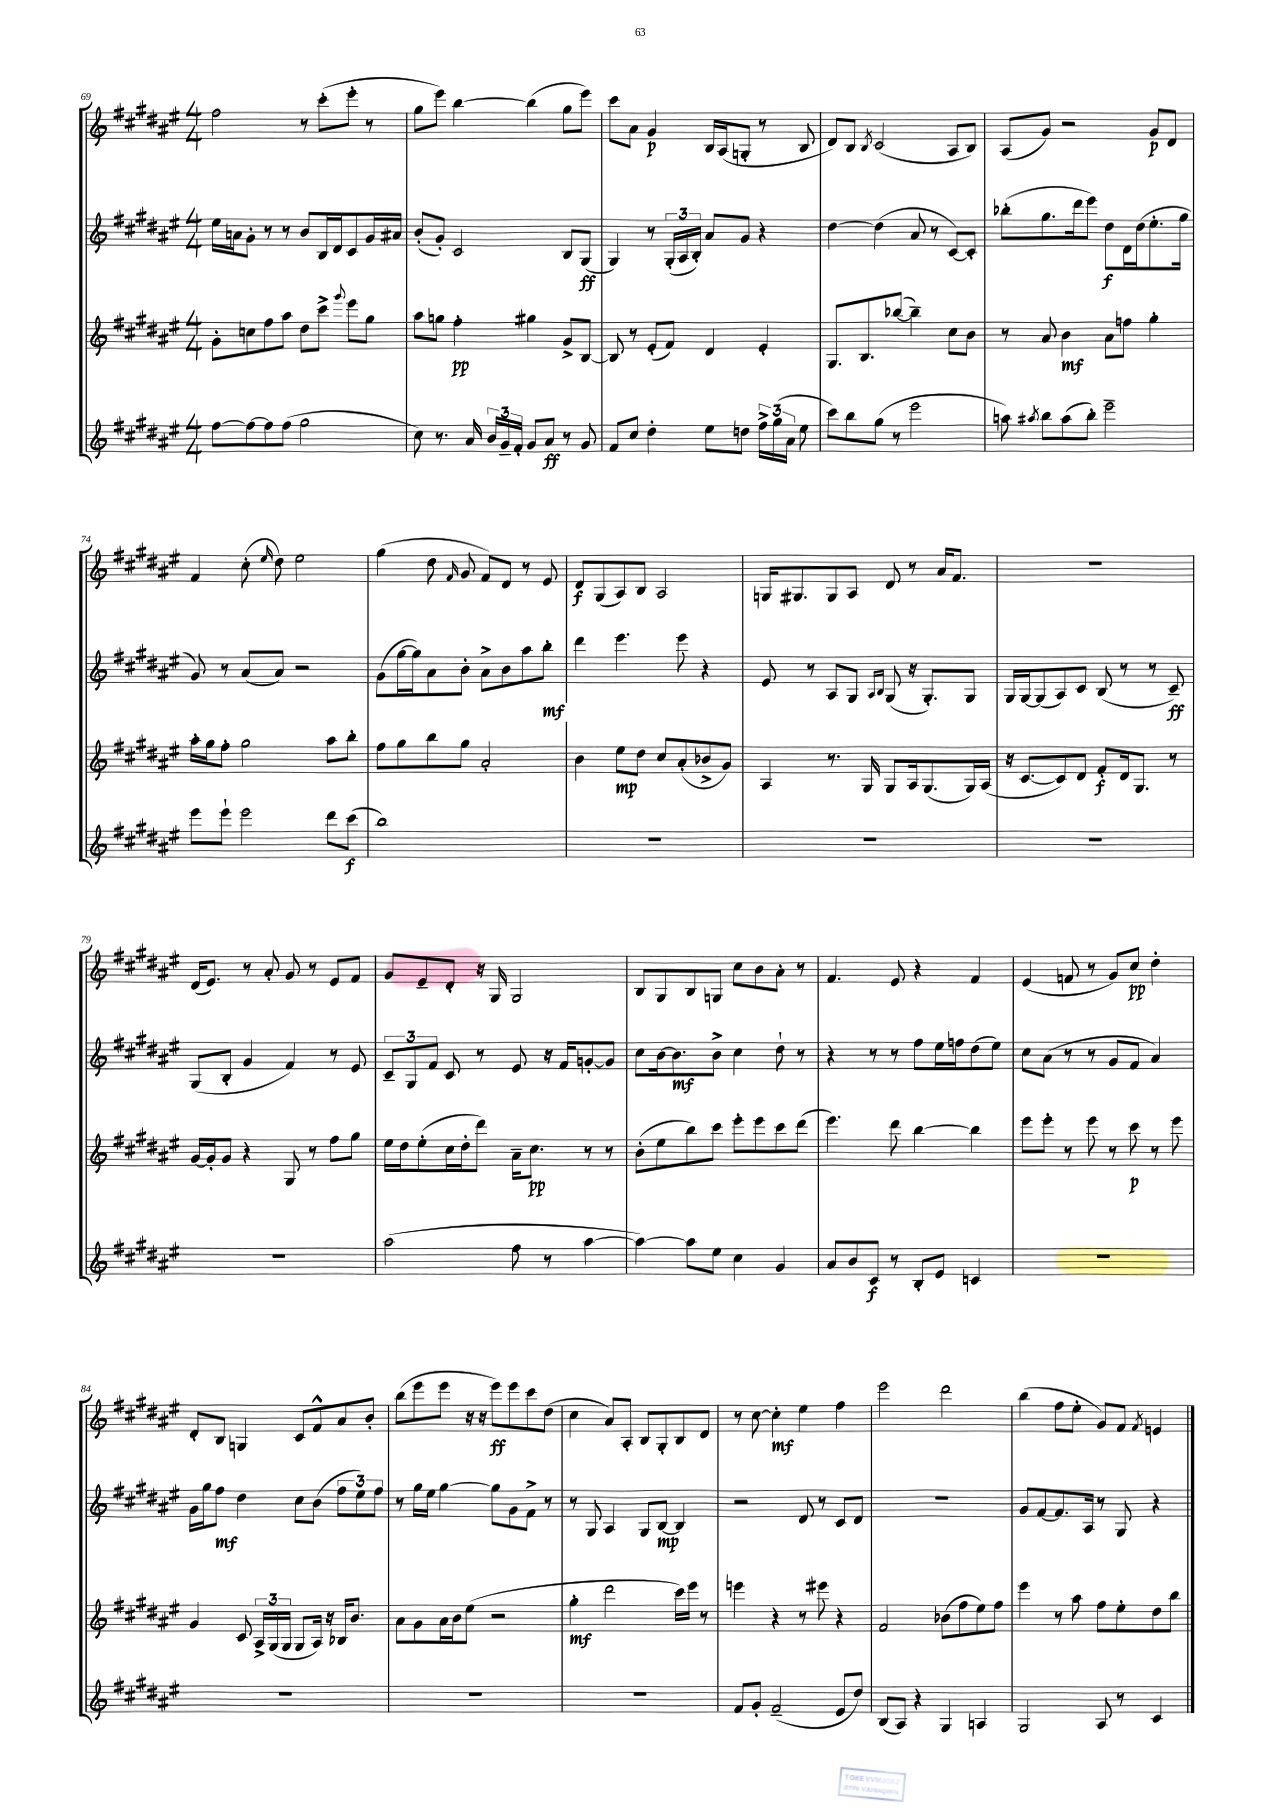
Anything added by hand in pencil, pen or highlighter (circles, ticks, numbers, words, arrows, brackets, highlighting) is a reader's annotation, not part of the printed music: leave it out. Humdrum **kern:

**kern	**kern	**kern	**kern
*staff4	*staff3	*staff2	*staff1
*clefG2	*clefG2	*clefG2	*clefG2
*k[f#c#g#d#a#e#]	*k[f#c#g#d#a#e#]	*k[f#c#g#d#a#e#]	*k[f#c#g#d#a#e#]
*M4/4	*M4/4	*M4/4	*M4/4
[8ff#	8g#'	16ee#	2ff#
.	.	16a	.
8ff#_	8cc	8g#'	.
8ff#]	8ff#	8r	.
(8ff#	8aa#	8r	.
2gg#	8dd#	8b	8r
.	8ccc#^	16B	(8ccc#'
.	.	16d#	.
.	8qqggg#	.	.
.	8eee#	8c#	8eee#'
.	8gg#	16g#	8r
.	.	16a#	.
=	=	=	=
8cc#)	8aa#	(8b'	8gg#
8.r	8gg	8g#')	8eee#)
.	4ff#'	2c#	[4bb
16a#	.	.	.
24b	.	.	.
24g#~	.	.	.
24f#'	.	.	.
8g#	4gg#	.	(4bb]
8a#	.	.	.
8r	8g#^	8B	8gg#
8g#	[8B	(8G#	8eee#)
=	=	=	=
8f#	8B]	4G#)	8ccc#
8cc#	8r	.	8a#
4dd#'	(8e#'	8r	4g#
.	8f#)	(24G#'	.
.	.	24A#	.
.	.	24B')	.
8ee#	4d#	8a#	16B
.	.	.	(16A#
8dd	.	8g#	8G'
24ff#^	4e#'	4r	8r
(24gg#	.	.	.
24a#	.	.	.
8ee#	.	.	8B
=	=	=	=
8ccc#)	8.G#	[4dd#	8d#)
8bb	.	.	8B
.	8.B	.	.
.	.	.	8qB
(8gg#	.	(4dd#]	(2c#
8r	([8bb-	.	.
2eee#	4bb-~])	8a#	.
.	.	8r	.
.	8cc#	[8c#)	8A#
.	8b	8c#']	8B)
=	=	=	=
8aa)	8r	(8bb-'	(8A#
8qaa#	.	.	.
8bb	8a#	8.gg#	8g#)
(8aa#	4b	.	2r
.	.	16ddd#	.
8bb')	.	8eee#)	.
2eee#~	8a#	8dd#	.
.	8ff	16d#	.
.	.	(16dd#	.
.	4gg#'	8.ee#'	8g#
.	.	.	8d#
.	.	16gg#	.
=	=	=	=
8eee#	16aa#'	8g#)	4f#
.	16gg#	.	.
8eee#`	8ff#'	8r	.
2eee#	2gg#	(8a#	(8cc#'
.	.	.	16qqee#
.	.	8a#)	8dd#)
.	.	2r	2ee#
8ddd#	8aa#	.	.
(8ccc#	8bb'	.	.
=	=	=	=
1bb)	8ff#	(8g#	(4gg#
.	8gg#	[16gg#	.
.	.	16gg#])	.
.	8bb	8a#	8dd#
.	.	.	16qqf#
.	8gg#	8b'	8g#
.	2a#'	8a#^	8f#)
.	.	8b	8d#
.	.	8aa#	8r
.	.	8bb'	8e#
=	=	=	=
1r	4b	4ddd#	8d#
.	.	.	(8G#
.	8ee#	4.eee#	8A#)
.	8dd#	.	8B
.	8cc#	.	2A#
.	(8a#'	8eee#	.
.	8b-^	4r	.
.	8g#)	.	.
=	=	=	=
1r	4A#	8e#	16G
.	.	.	8.G#
.	.	8r	.
.	8.r	8A#	8G#
.	.	8G#	8A#
.	16G#	.	.
.	.	16qqA#	.
.	.	16qqB	.
.	8G#	(8G#	8d#
.	16A#	16r	8r
.	(8.G#	8.G#')	.
.	.	.	16a#
.	.	.	8.f#
.	16G#)	8G#	.
.	(16A#	.	.
=	=	=	=
1r	16r	16G#	1r
.	[8.c#	[16G#	.
.	.	(8G#]	.
.	8c#])	8A#)	.
.	8d#	8c#	.
.	8f#'	(8B	.
.	16d#	8r	.
.	8.G#	.	.
.	.	8r	.
.	8r	8c#~)	.
=	=	=	=
1r	[16g#	(8G#	(16d#
.	16g#']	.	8.e#)
.	8g#	8B'	.
.	4r	4g#	8r
.	.	.	8a#'
.	8G#	4f#)	8g#
.	8r	.	8r
.	8ff#	8r	8e#
.	8gg#	8e#	8f#
=	=	=	=
(2aa#	16ee#	12c#~	8g#
.	16dd#	.	.
.	.	12G#	.
.	(8ee#'	.	8e#~
.	.	12f#	.
.	16cc#	8c#	8d#'
.	16dd#'	.	.
.	8ddd#)	8r	16r
.	.	.	16G#
8ff#	16a#~	8e#	2G#
.	8.cc#	.	.
8r	.	16r	.
.	.	16f#	.
[4aa#	8r	[8g'	.
.	8r	8g]	.
=	=	=	=
4aa#_)	(8b'	8cc#	8B
.	8ee#	[16b	8G#
.	.	8.b]	.
8aa#]	8bb)	.	8B
8ee#	8ccc#	8b^	8G
4cc#	8eee#'	4cc#	8cc#
.	8eee#	.	8b
4g#	8ccc#	8dd#`	8a#'
.	(8ddd#	8r	8r
=	=	=	=
8a#	4.eee#)	4r	4.f#
8b	.	.	.
8c#	.	8r	.
8r	8ddd#	8r	8e#
8B'	[4bb	8ff#	4r
8e#	.	16ee#	.
.	.	16ff	.
4c	4bb]	(8dd#	4f#
.	.	8ee#)	.
=	=	=	=
1r	8eee#	8cc#	(4e#
.	8eee#'	(8a#	.
.	8r	8r	8f
.	8eee#	8r	8r
.	8r	8g#	8g#)
.	8ccc#	8f#	8cc#
.	8r	4a#)	4dd#'
.	8eee#	.	.
=	=	=	=
1r	4g#	16g#	8d#'
.	.	16gg#	.
.	.	8ff#	8B
.	8c#	4dd#	4G
.	24A#^	.	.
.	(24G#	.	.
.	24G#	.	.
.	8G#	8cc#	8c#
.	16A#)	(8b	8f#^^
.	16r	.	.
.	16B-	12ff#	8a#
.	8.b	.	.
.	.	12ee#)	.
.	.	.	8b'
.	.	12ff#	.
=	=	=	=
1r	8a#	8r	(8bb
.	8g#	16gg#	8eee#
.	.	16ee#	.
.	16a#	[4gg#	8eee#
.	16b	.	.
.	(8ee#	.	16r
.	.	.	16r
.	2r	8gg#]	8eee#)
.	.	8g#	8eee#
.	.	8f#^	8ccc#
.	.	8r	(8dd#
=	=	=	=
1r	4gg#'	8r	4cc#
.	.	8G#	.
.	2ddd#	4A#	8a#)
.	.	.	8A#'
.	.	8G#	8B
.	.	[8B	8G#'
.	16ccc#)	4B]	8B
.	16eee#	.	.
.	8r	.	8d#
=	=	=	=
8f#	4eee	2r	8r
8g#'	.	.	[8cc#
(2f#~	4r	.	4cc#']
.	8r	8d#	4ee#
.	8eee#	8r	.
8e#	4r	8c#	4ff#
8dd#)	.	8d#	.
=	=	=	=
(8B	2f#	1r	2eee#
8A#)	.	.	.
4r	.	.	.
4G#	(8b-	.	2ddd#
.	8ff#	.	.
4A	8ee#)	.	.
.	8ff#	.	.
=	=	=	=
2G#	4eee#	8g#	(4bb
.	.	[8f#	.
.	8r	8.f#]	8ff#
.	8aa#	.	8ee#'
.	.	16A#	.
8A#	8ff#	8r	8g#)
8r	8ee#'	8G#	8f#
.	.	.	8qf#
4c#	8dd#	4r	4e
.	8bb	.	.
==	==	==	==
*-	*-	*-	*-
